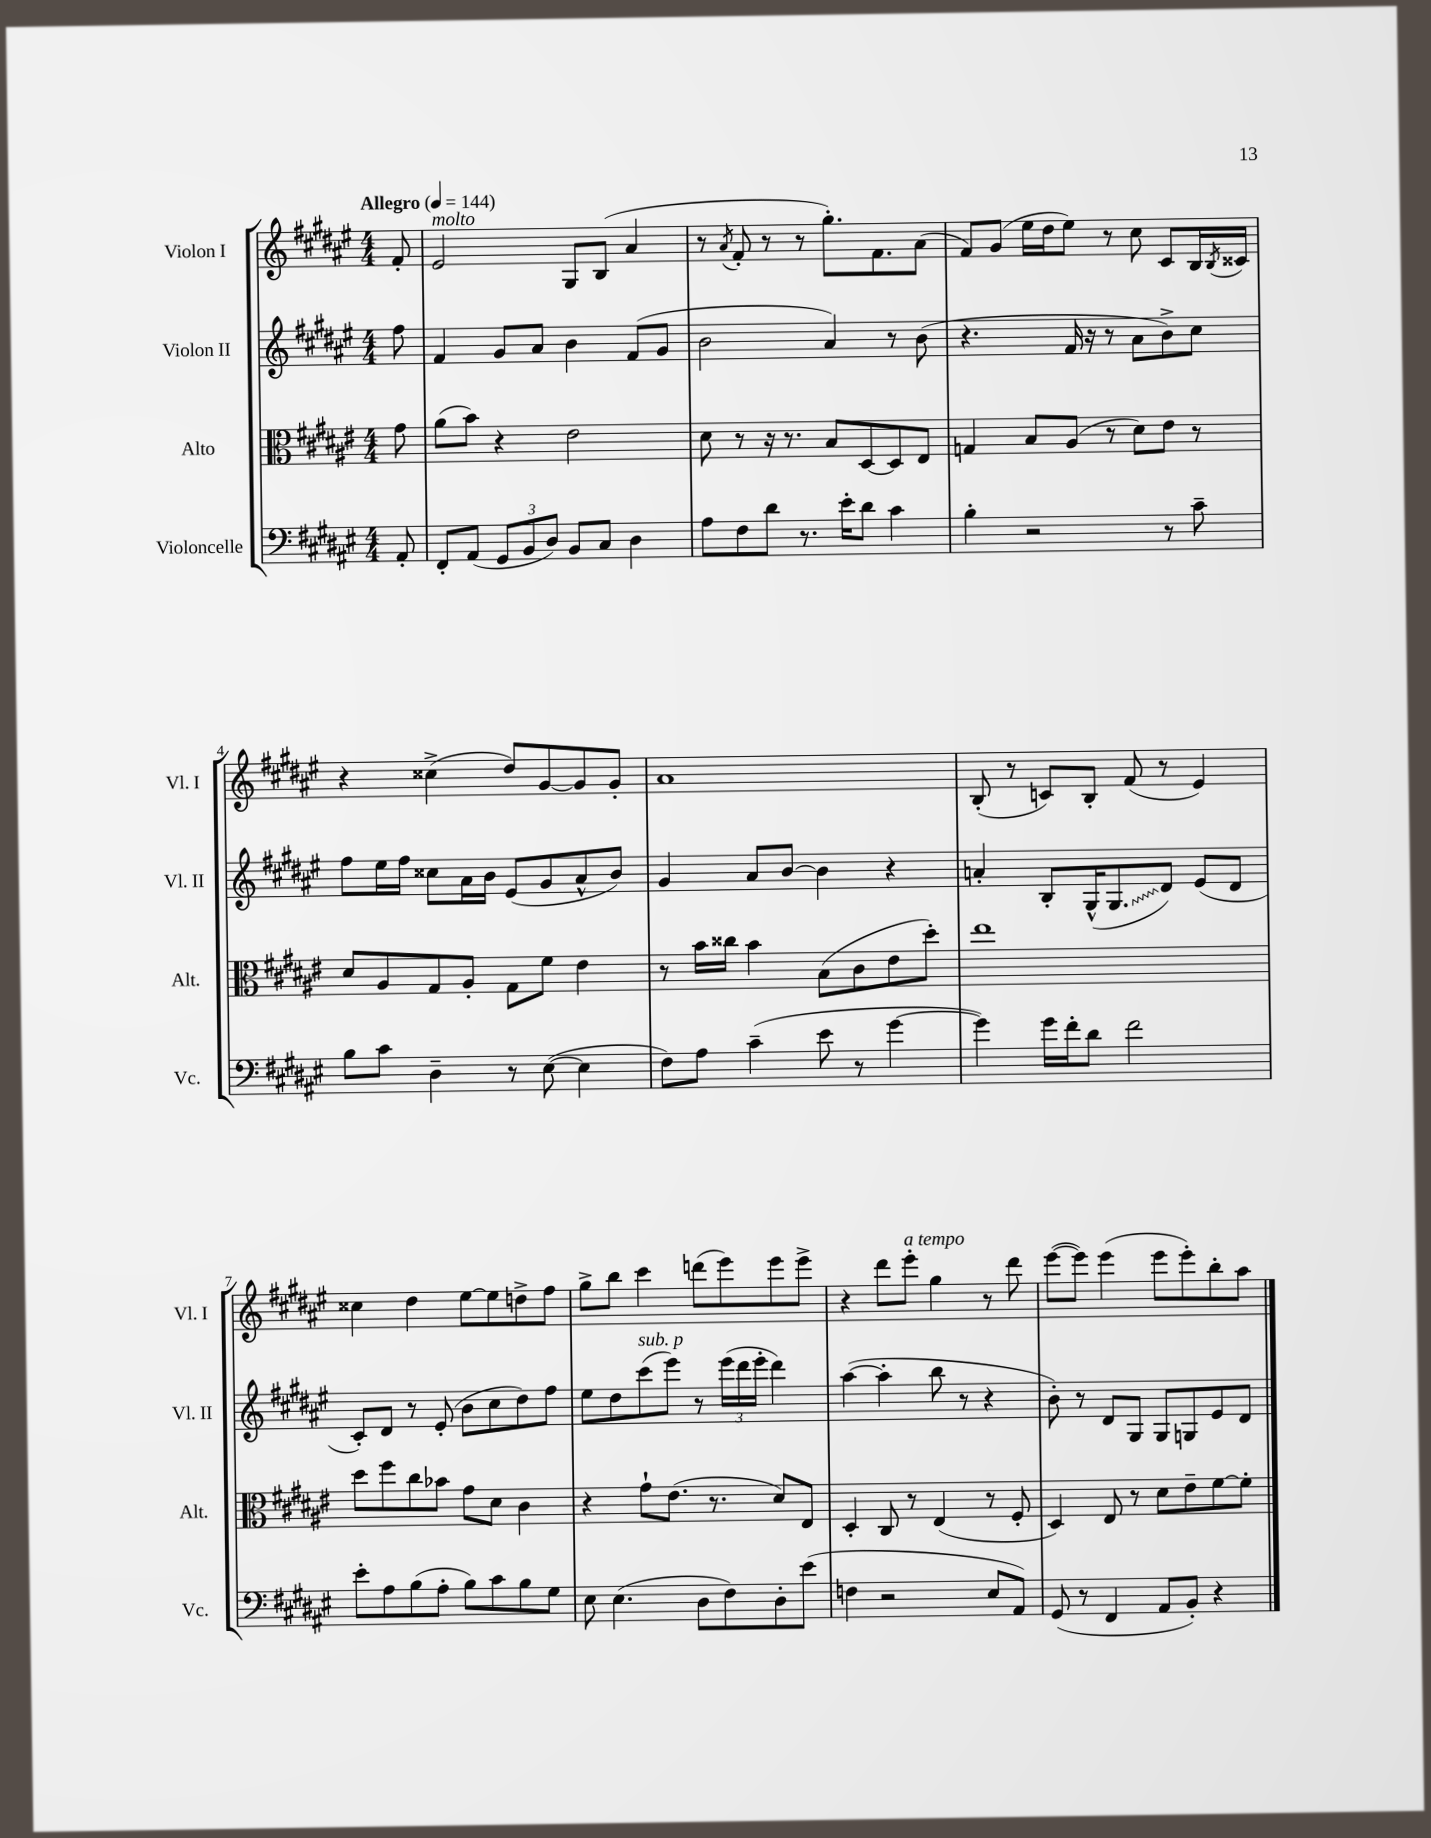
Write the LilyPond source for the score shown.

<<
\new StaffGroup <<
\new Staff = "s0" \with { instrumentName = "Violon I" shortInstrumentName = "Vl. I" } {
    \clef treble \key fis \major \numericTimeSignature \time 4/4 \partial 8 \tempo "Allegro" 4 = 144
    fis'8-. |
    eis'2^\markup { \italic "molto" } gis8 b8( ais'4 |
    r8 \acciaccatura { ais'8 } fis'8-. r8 r8 gis''8.-.) fis'8. ais'8( |
    fis'8) gis'8( eis''16 dis''16 eis''8) r8 cis''8 cis'8 b16 \acciaccatura { b8 } cisis'16 |
    r4 cisis''4->( dis''8) gis'8~ gis'8 gis'8-. |
    ais'1 |
    b8-.( r8 c'8) b8-. fis'8( r8 eis'4) |
    cisis''4 dis''4 eis''8~ eis''8 d''8-> fis''8 |
    gis''8-> b''8 cis'''4 d'''8( eis'''8) eis'''8 eis'''8-> |
    r4 dis'''8 eis'''8-.^\markup { \italic "a tempo" } gis''4 r8 dis'''8 |
    eis'''8~( eis'''8) eis'''4( eis'''8 eis'''8-.) b''8-. ais''8 \bar "|." |
}
\new Staff = "s1" \with { instrumentName = "Violon II" shortInstrumentName = "Vl. II" } {
    \clef treble \key fis \major \numericTimeSignature \time 4/4 \partial 8
    fis''8 |
    fis'4 gis'8 ais'8 b'4 fis'8( gis'8 |
    b'2 ais'4) r8 b'8( |
    r4. fis'16 r16 r8 ais'8 b'8->) cis''8 |
    fis''8 eis''16 fis''16 cisis''8 ais'16 b'16 eis'8( gis'8 ais'8-^ b'8) |
    gis'4 ais'8 b'8~ b'4 r4 |
    a'4-. b8-. gis16-^( \once \override Glissando.style = #'zigzag gis8.\glissando dis'8) eis'8( dis'8 |
    cis'8-.) dis'8 r8 eis'8-.( b'8 cis''8 dis''8) fis''8 |
    eis''8 dis''8 cis'''8^\markup { \italic "sub. p" }( eis'''8) r8 \tuplet 3/2 { eis'''16( dis'''16 eis'''16-. } dis'''4) |
    ais''4~( ais''4-. b''8 r8 r4 |
    b'8-.) r8 dis'8 gis8 gis8 g8 eis'8 dis'8 \bar "|." |
}
\new Staff = "s2" \with { instrumentName = "Alto" shortInstrumentName = "Alt." } {
    \clef alto \key fis \major \numericTimeSignature \time 4/4 \partial 8
    gis'8 |
    ais'8( b'8) r4 eis'2 |
    dis'8 r8 r16 r8. b8 dis8~ dis8 eis8 |
    g4 b8 ais8( r8 dis'8) eis'8 r8 |
    dis'8 ais8 gis8 ais8-. gis8 fis'8 eis'4 |
    r8 b'16 cisis''16 b'4 b8( cis'8 eis'8 dis''8-.) |
    eis''1 |
    dis''8 fis''8 cis''8 bes'8 gis'8 dis'8 cis'4 |
    r4 gis'8-! eis'8.( r8. dis'8) eis8 |
    dis4-. cis8 r8 eis4( r8 fis8-. |
    dis4) eis8 r8 dis'8 eis'8-- fis'8~ fis'8-. \bar "|." |
}
\new Staff = "s3" \with { instrumentName = "Violoncelle" shortInstrumentName = "Vc." } {
    \clef bass \key fis \major \numericTimeSignature \time 4/4 \partial 8
    ais,8-. |
    fis,8-. ais,8( \tuplet 3/2 { gis,8 b,8 dis8) } b,8 cis8 dis4 |
    ais8 fis8 dis'8 r8. eis'16-. dis'8 cis'4 |
    b4-. r2 r8 cis'8-- |
    b8 cis'8 dis4-- r8 eis8~( eis4 |
    fis8) ais8 cis'4--( eis'8 r8 gis'4~ |
    gis'4) gis'16 fis'16-. dis'8 fis'2 |
    eis'8-. ais8 b8( ais8-. b8) cis'8 b8 gis8 |
    eis8 eis4.( dis8 fis8) dis8-. eis'8( |
    f4 r2 eis8 ais,8) |
    gis,8( r8 fis,4 ais,8 b,8-.) r4 \bar "|." |
}
>>
>>
